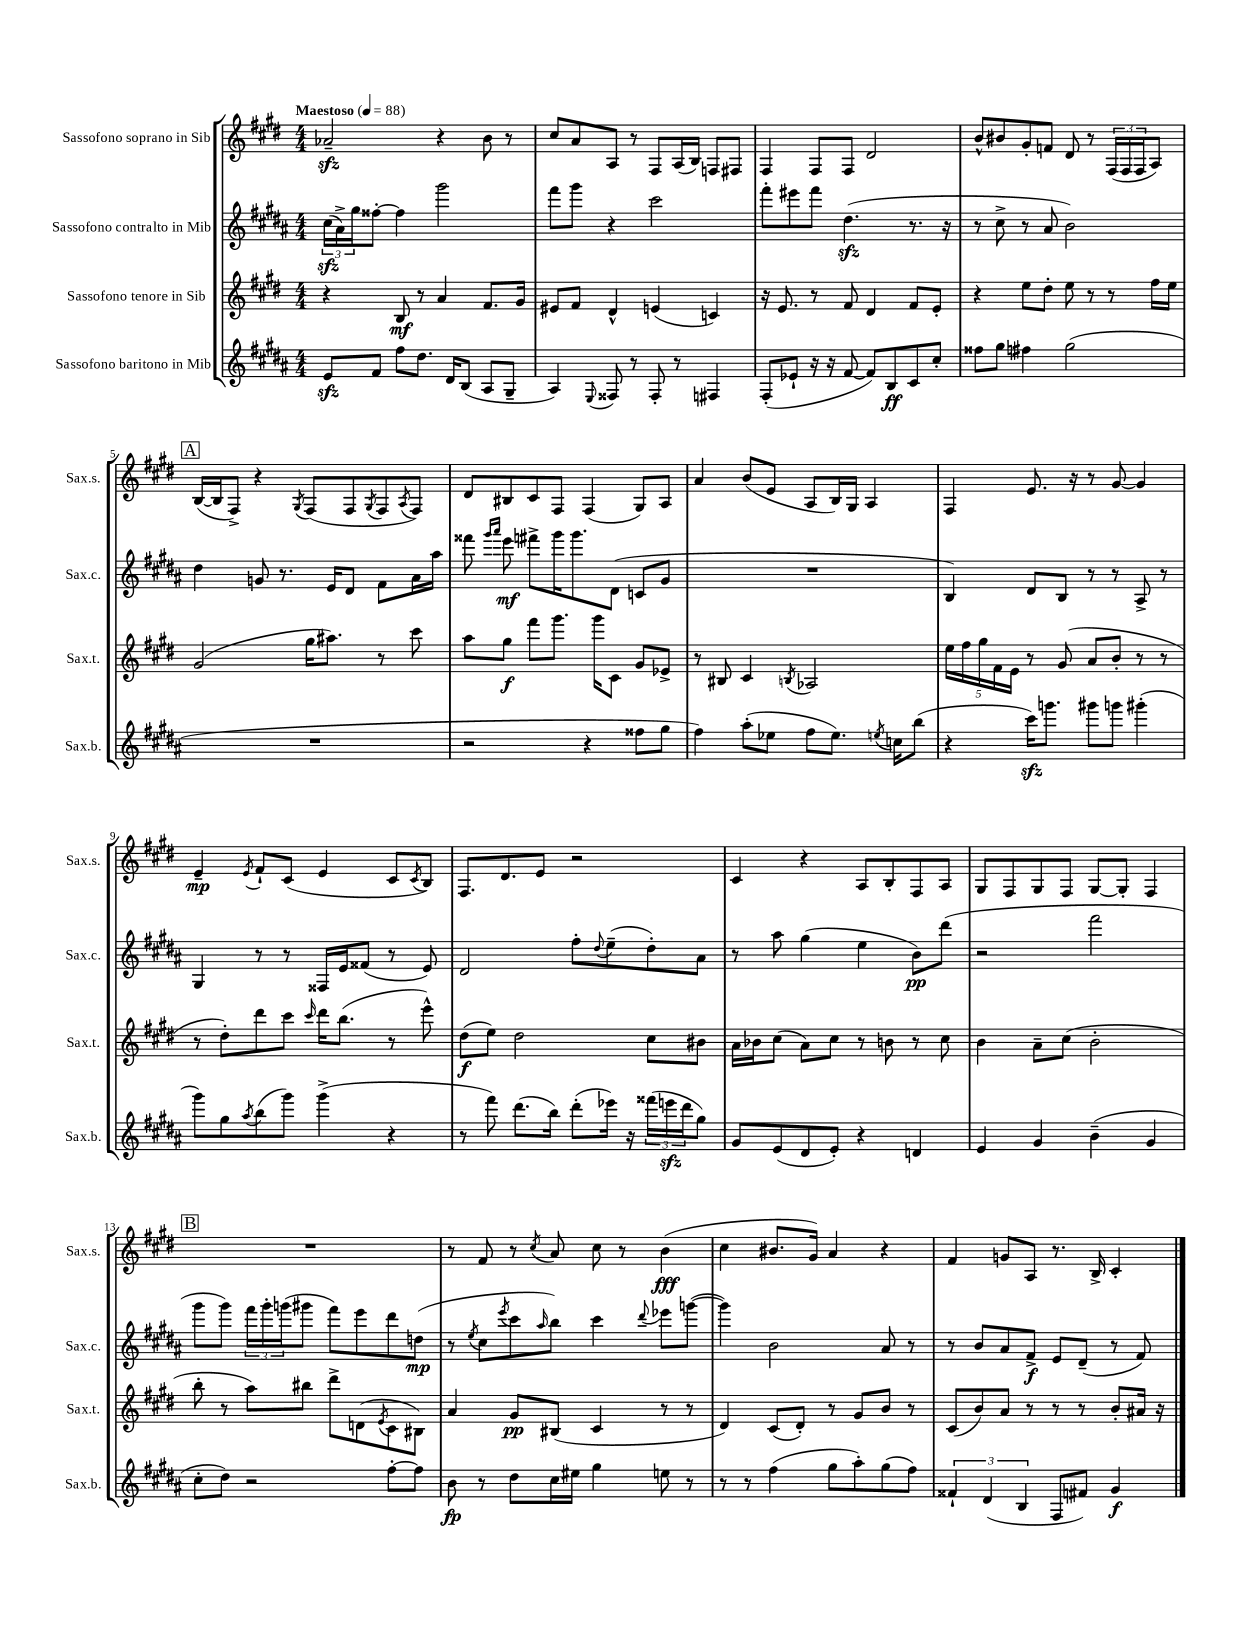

**kern	**kern	**kern	**kern
*staff4	*staff3	*staff2	*staff1
*clefG2	*clefG2	*clefG2	*clefG2
*k[f#c#g#d#a#]	*k[f#c#g#d#]	*k[f#c#g#d#a#]	*k[f#c#g#d#]
*M4/4	*M4/4	*M4/4	*M4/4
*MM88	*MM88	*MM88	*MM88
8e	4r	(24cc#	2a-~
.	.	24a#^)	.
.	.	24gg#	.
8f#	.	[8ff##'	.
8ff#	8B	4ff##]	.
8.dd#	8r	.	.
.	4a	2ggg#	4r
16d#	.	.	.
(8B	.	.	.
8A#	8.f#	.	8b
8G#~	.	.	8r
.	16g#	.	.
=	=	=	=
4A#)	8e#	8fff#	8cc#
.	8f#	8ggg#	8a
8qqE	.	.	.
8F##	4d#^^	4r	8A
8r	.	.	8r
8F##'	(4e	2ccc#	8F#
8r	.	.	(16A
.	.	.	16B)
4F#	4c)	.	8F
.	.	.	8F#
=	=	=	=
(8F#'	16r	8fff#'	4F#
.	8.e	.	.
8e-`	.	8eee#	.
16r	8r	8fff#	8F#
16r	.	.	.
[8f#	8f#	(4.dd#	8F#
8f#])	4d#	.	2d#
8B	.	.	.
8c#	8f#	8.r	.
8cc#'	8e'	.	.
.	.	16r	.
=	=	=	=
8ff##	4r	8r	8b^^
8gg#	.	8cc#^	8b#
4ff#	8ee	8r	8g#'
.	8dd#'	8a#	8f
(2gg#	8ee	2b)	8d#
.	8r	.	8r
.	8r	.	(24F#
.	.	.	24F#
.	.	.	24F#
.	16ff#	.	8A)
.	16ee	.	.
=	=	=	=
1r	(2g#	4dd#	([16B
.	.	.	16B]
.	.	.	8F#^)
.	.	8g	4r
.	.	8.r	.
.	.	.	8qG#
.	16gg#	.	(8F#
.	8.aa#)	16e	.
.	.	8d#	8F#
.	.	.	8qG#
.	8r	8f#	8F#
.	.	.	8qA
.	8ccc#	16a#	8F#)
.	.	16aa#	.
=	=	=	=
2r	8aa	8fff##	8d#
.	.	16qqggg#	.
.	.	16qqaaa#	.
.	8gg#	8eee	8B#
.	8fff#	8fff#^	8c#
.	8.ggg#	16ggg#	8F#
.	.	8.ggg#	.
4r	.	.	(4F#
.	16ggg#	.	.
.	8c#	(8d#	.
8ff##	8g#	8c	8G#)
8gg#	8e-^	8g#	8A
=	=	=	=
4ff#)	8r	1r	4a
.	8B#	.	.
(8aa#'	4c#	.	(8b
8ee-	.	.	8e
.	8qB	.	.
8ff#	2A-	.	8A
8.ee-)	.	.	16B)
.	.	.	16G#
.	.	.	4A
8qee	.	.	.
16cc	.	.	.
(8bb	.	.	.
=	=	=	=
4r	20ee	4B)	4F#
.	20ff#	.	.
.	20gg#	.	.
.	20f#	.	.
.	20e	.	.
16ccc#)	8r	8d#	8.e
8.ggg	.	.	.
.	(8g#	8B	.
.	.	.	16r
8ggg#	8a	8r	8r
8ggg	8b'	8r	[8g#
(4ggg#'	8r	8A#^	4g#]
.	8r	8r	.
=	=	=	=
8ggg#)	8r	4G#	4e~
8gg#	8dd#')	.	.
8qaa#	.	.	8qe
(8bb	8ddd#	8r	8f#`
8ggg#)	8ccc#	8r	(8c#
.	16qqccc#	.	.
(4ggg#^	16ddd#	16F##	4e
.	(8.bb	16e	.
.	.	(8f##	.
4r	8r	8r	8c#
.	.	.	8qc#
.	8eee^^)	8e)	8B)
=	=	=	=
8r	(8dd#	2d#	8.F#
8fff#)	8ee)	.	.
.	.	.	8.d#
(8.ddd#	2dd#	.	.
.	.	.	8e
16bb)	.	.	.
(8ddd#'	.	8ff#'	2r
.	.	8qqdd#	.
16eee-)	.	(8ee~	.
16r	.	.	.
(24fff##	8cc#	8dd#')	.
24eee	.	.	.
24ddd#	.	.	.
8gg#)	8b#	8a#	.
=	=	=	=
8g#	16a	8r	4c#
.	16b-	.	.
(8e	(8cc#	8aa#	.
8d#	8a)	(4gg#	4r
8e')	8cc#	.	.
4r	8r	4ee	8A
.	8b	.	8B'
4d	8r	8b)	8F#
.	8cc#	(8ddd#	8A
=	=	=	=
4e	4b	2r	8G#
.	.	.	8F#
4g#	8a~	.	8G#
.	(8cc#	.	8F#
(4b~	2b'	2fff#	[8G#
.	.	.	8G#']
4g#	.	.	4F#
=	=	=	=
8cc#'	8bb'	8ggg#	1r
8dd#)	8r	8ggg#)	.
2r	8aa)	24fff#	.
.	.	24ggg#'	.
.	.	(24ggg	.
.	8bb#	8ggg#	.
.	8ddd#^	8fff#)	.
.	(8d	8eee	.
.	8qe	.	.
[8ff#'	8c#	8ddd#	.
8ff#]	8B#)	(8dd	.
=	=	=	=
8b	4a	8r	8r
.	.	8qee	.
8r	.	8cc#	8f#
.	.	8qeee	.
8dd#	8g#	8ccc#	8r
.	.	16qqaa#	8qcc#
16cc#	(8B#	8bb)	8a
16ee#	.	.	.
4gg#	4c#	4ccc#	8cc#
.	.	.	8r
.	.	8qqddd#	.
8ee	8r	8eee-	(4b
8r	8r	([8ggg	.
=	=	=	=
8r	4d#)	4ggg])	4cc#
8r	.	.	.
(4ff#	(8c#	2b	8.b#
.	8d#')	.	.
.	.	.	16g#)
8gg#	8r	.	4a
8aa#')	8g#	.	.
(8gg#	8b	8a#	4r
8ff#)	8r	8r	.
=	=	=	=
6f##`	(8c#	8r	4f#
.	8b)	8b	.
(6d#	.	.	.
.	8a	8a#	8g
6B	.	.	.
.	8r	8f#^	8A
8F#	8r	8e	8.r
8f#)	8r	(8d#~	.
.	.	.	16B^
4g#	8b'	8r	4c#'
.	16a#	8f#)	.
.	16r	.	.
==	==	==	==
*-	*-	*-	*-
